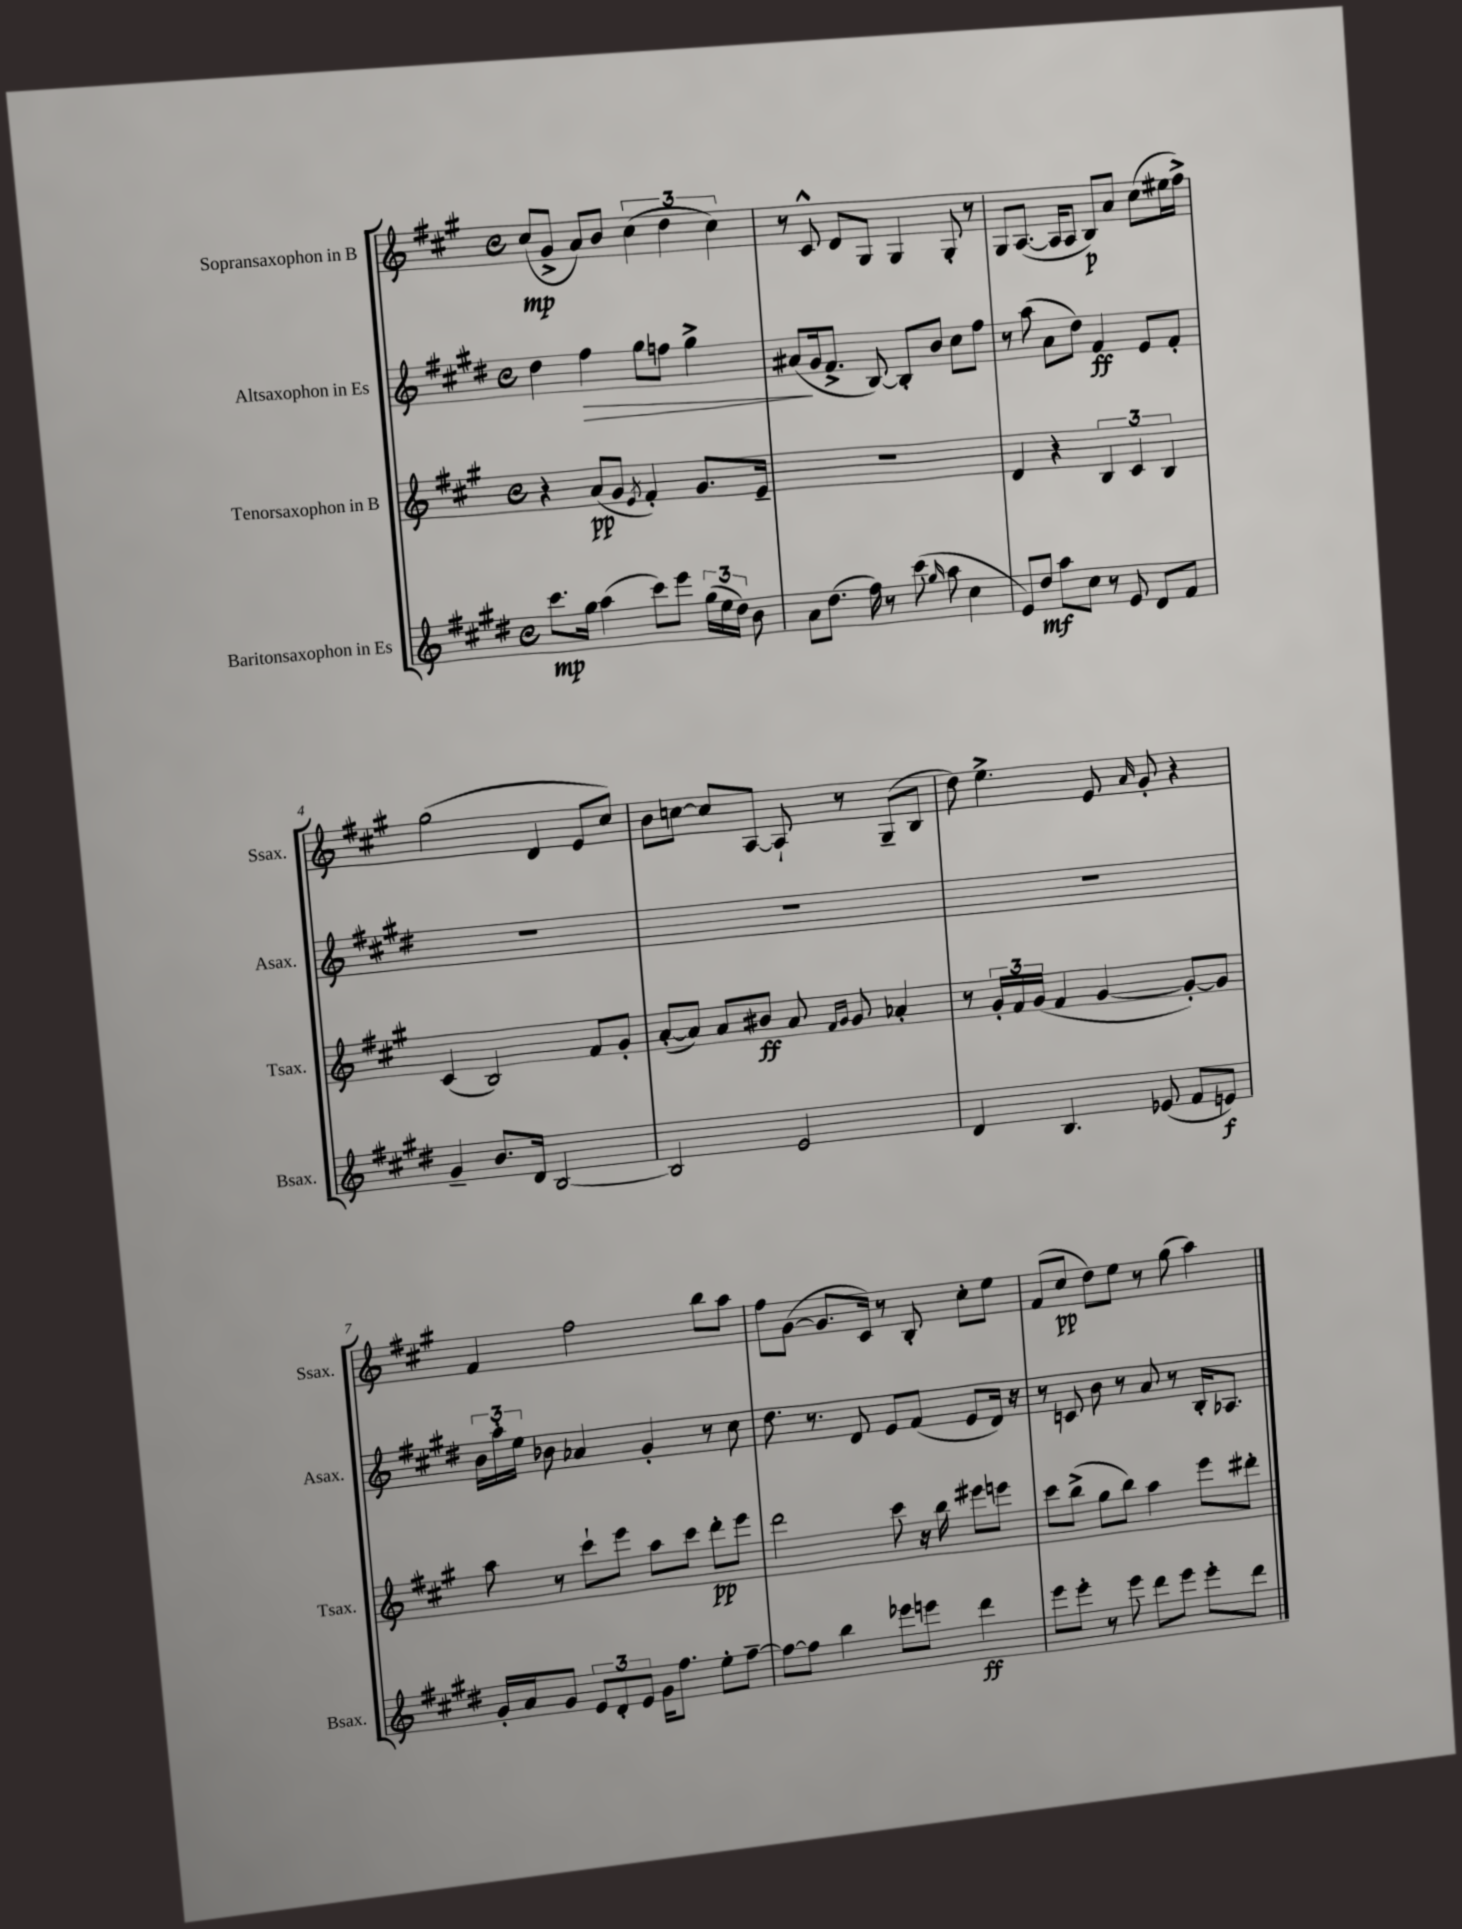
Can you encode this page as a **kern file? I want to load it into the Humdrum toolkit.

**kern	**kern	**kern	**kern
*staff4	*staff3	*staff2	*staff1
*clefG2	*clefG2	*clefG2	*clefG2
*k[f#c#g#d#]	*k[f#c#g#]	*k[f#c#g#d#]	*k[f#c#g#]
*M4/4	*M4/4	*M4/4	*M4/4
*met(c)	*met(c)	*met(c)	*met(c)
8.ccc#\L	4r	4dd#\	(8cc#/L
.	.	.	8g#^/J
16gg#\Jk	.	.	.
(4aa\	(8a/L	4ff#\	8a/L)
.	8g#/J	.	8b/J
.	8qe/	.	.
8ccc#\L)	4f#'/)	8gg#\L	(6cc#\
8eee\J	.	8ff\J	.
.	.	.	6dd\
(24gg#\LL	8.g#/L	4gg#^\	.
24ee\	.	.	.
24dd#\JJ)	.	.	6cc#\)
8b\	.	.	.
.	16e~/Jk	.	.
=	=	=	=
8a\L	1r	(8a#/L	8r
(8.dd#\J	.	16g#/k	8c#^^/
.	.	8.f#^/J	.
.	.	.	8d/L
16ff#\)	.	.	.
8r	.	[8B/)	8G#/J
(8ccc#\	.	8B'/]L	4G#/
16qqgg#/	.	.	.
8aa\	.	8b/J	.
4cc#\	.	8cc#\L	8G#'/
.	.	8ff#\J	8r
=	=	=	=
8e/L)	4d/	8r	8G#/L
8dd#/J	.	(8aa\	([8.A/J
8aa\L	4r	8a\L	.
.	.	.	16A/]LK
8cc#\J	.	8dd#\J)	8A/J
8r	6B/	4f#/	8B/L)
8e/	.	.	8a/J
.	6c#/	.	.
8d#/L	.	8e/L	(8cc#\L
.	6B/	.	.
8f#/J	.	8f#'/J	16ee#\L
.	.	.	16ff#^\JJ)
=	=	=	=
4g#~/	(4c#/	1r	(2gg#\
8.b/L	2B/)	.	.
16d#/Jk	.	.	.
[2B/	.	.	4d/
.	8f#/L	.	8e/L
.	8g#'/J	.	8cc#/J)
=	=	=	=
2B/]	([8a'/L	1r	8b\L
.	8a/]J)	.	[8cc\J
.	8a/L	.	8cc/]L
.	8b#/J	.	[8A/J
2e/	8a/	.	8A`/]
.	16qqf#/LL	.	.
.	16qqg#/JJ	.	.
.	8g#/	.	8r
.	4a-'/	.	(8G#~/L
.	.	.	8B/J
=	=	=	=
4d#/	8r	1r	8dd\)
.	24g#'/LL	.	4.ee^\
.	24f#/	.	.
.	(24g#/JJ	.	.
4.B/	4f#/	.	.
.	[4g#/	.	8e/
.	.	.	16qqa/
(8e-/	.	.	8g#'/
8f#/L	8g#'/_L)	.	4r
8e/J)	8g#/]J	.	.
=	=	=	=
16g#'/LL	8aa\	24b\LL	4f#/
.	.	24aa'\	.
16a/J	.	.	.
.	.	24ee\JJ	.
8g#/J	8r	8b-\	.
12e/L	8ccc#`\L	4a-/	2ff#\
12d#'/	.	.	.
.	8eee\J	.	.
12e/J	.	.	.
16g#\LK	8aa\L	4g#'/	.
8.ff#\J	.	.	.
.	8ccc#\J	.	.
8ee'\L	8ddd'\L	8r	8bb\L
[8ff#~\J	8eee\J	8cc#\	8aa\J
=	=	=	=
8ff#\_L	2ddd\	8.dd#\	8ff#\L
8ff#\]J	.	.	([8g#\J
.	.	8.r	.
4bb\	.	.	8.g#/]L
.	.	8d#/	.
.	.	.	16c#/Jk)
8eee-\L	8ccc#\	8e/L	8r
8eee\J	16r	(8f#/J	8B'/
.	16bb\	.	.
4ddd#\	8eee#\L	8e/L	8cc#'\L
.	8eee\J	16d#/Jk)	8ee\J
.	.	16r	.
=	=	=	=
8eee\L	8ccc#\L	8r	(8f#/L
8eee'\J	(8bb^\J	8c/	8cc#/J
8r	8gg#\L	8b\	8dd\L)
8eee\	8bb\J)	8r	8ee\J
8ddd#\L	4aa\	8a/	8r
8eee\J	.	8r	(8gg#\
8eee'\L	8eee\L	16B'/LK	4aa\)
.	.	8.A-/J	.
8ddd#\J	8ddd#'\J	.	.
==	==	==	==
*-	*-	*-	*-
